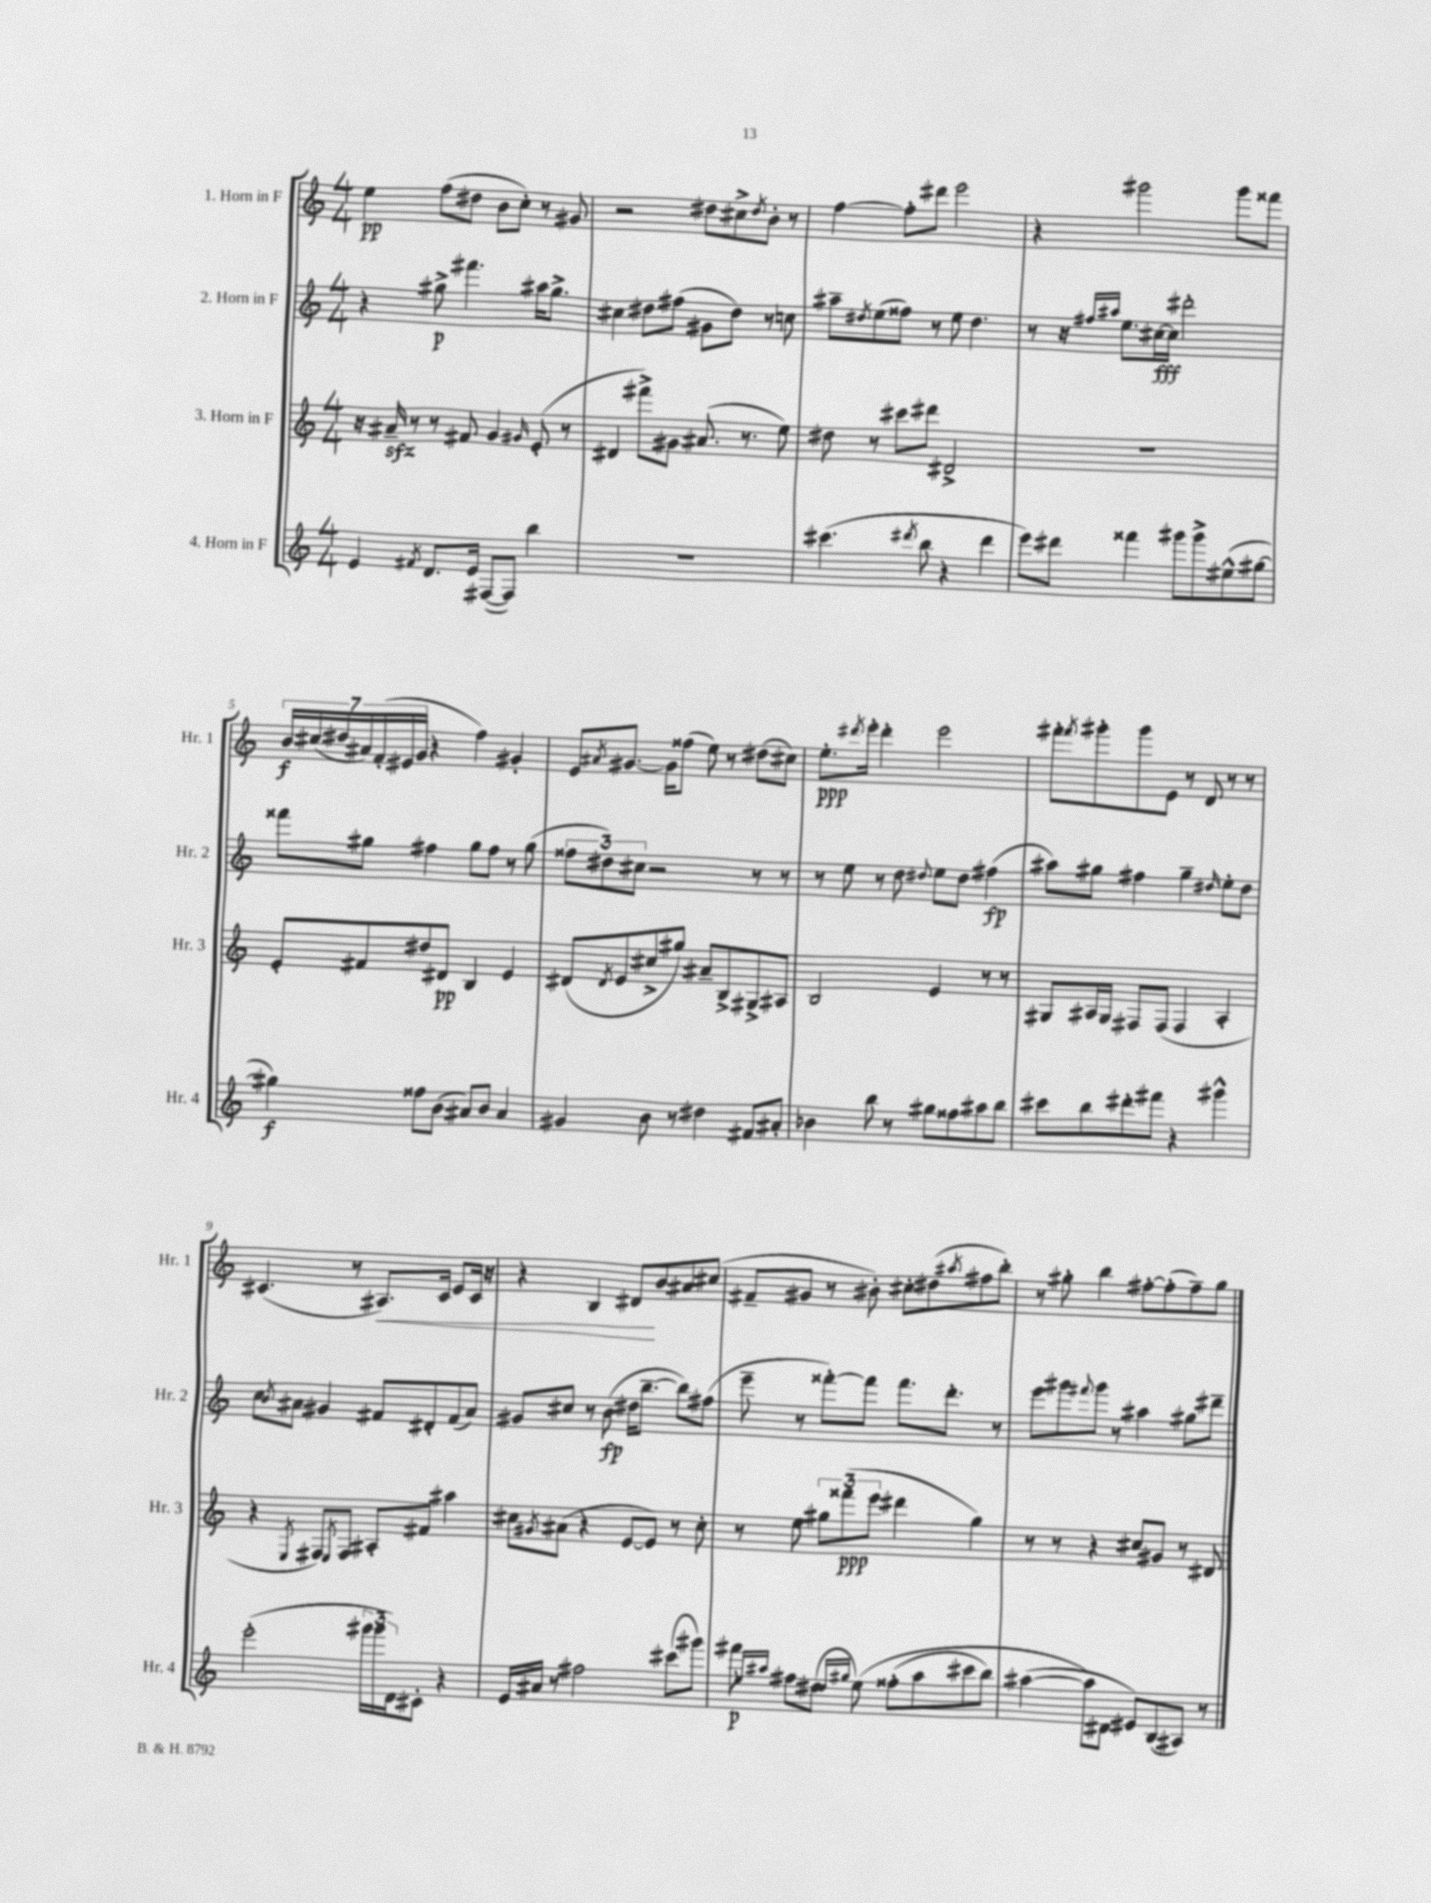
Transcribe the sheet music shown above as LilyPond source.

<<
\new StaffGroup <<
\new Staff = "s0" \with { instrumentName = "1. Horn in F" shortInstrumentName = "Hr. 1" } {
    \clef treble \key c \major \numericTimeSignature \time 4/4
    e''4\pp f''8( dis''8 b'8 c''8-.) r8 gis'8 |
    r2 dis''8 cis''8-> \acciaccatura { dis''8 } b'8-. r8 |
    f''4~ f''8-. dis'''8 e'''2 |
    r4 gis'''2 gis'''8 fisis'''8 |
    \tuplet 7/4 { b'16\f cis''16( dis''16 ais'16) f'16-.( eis'16 g'16 } r4 f''4) gis'4-. |
    e'8 \acciaccatura { ais'8 } gis'8.~ gis'16 fisis''8( e''8) r8 dis''8( cis''8) |
    e''8.-.\ppp \acciaccatura { dis'''8 } e'''16-. dis'''4-. e'''2 |
    fis'''8-. \acciaccatura { fis'''8 } gis'''8-. gis'''8 e'8 r8 d'8 r8 r8 |
    cis'4.( r8 ais8.\<) cis'16 e'8 cis'16 r16 |
    r4 b4 dis'8\! b'8 ais'8 cis''8( |
    fis'8-- gis'8 r8 bis'8-.) cis''8-. dis''8( \acciaccatura { ais''8 } fis''8 b''8-.) |
    r8 gis''8-. b''4 fis''8~-. fis''8-.( fis''8--) gis''8 \bar "|." |
}
\new Staff = "s1" \with { instrumentName = "2. Horn in F" shortInstrumentName = "Hr. 2" } {
    \clef treble \key c \major \numericTimeSignature \time 4/4
    r4 gis''8->\p fis'''4. ais''16 gis''8.-> |
    cis''4 dis''8 fis''8( gis'8 dis''8) r8 c''8 |
    ais''8-- \acciaccatura { dis''8 } e''8( fisis''8) r8 e''8 dis''4. |
    r8 r16 \grace { fis''16 ais''16 } e''8. cis''16~\fff cis''16 dis'''2-. |
    fisis'''8 gis''8 fis''4 gis''8 fis''8 r8 gis''8( |
    \tuplet 3/2 { fisis''8 dis''8) cis''8 } r2 r8 r8 |
    r8 e''8 r8 d''8 \appoggiatura { dis''8 } e''8 dis''8 fis''4\fp( |
    ais''8) gis''8 fis''4 gis''4-- \grace { dis''16 } e''8-. dis''8 |
    c''8 \acciaccatura { b'8 } ais'8 gis'4 fis'8 dis'8-. fis'8( ais'8) |
    gis'8 cis''8 r8 b'8\fp( dis''16 b''8.~-- b''8) fis''8( |
    e'''8-- r8 fisis'''8~-.) fisis'''8 fisis'''8. d'''8.-. r8 |
    e'''8 gis'''8 \appoggiatura { fis'''8 } gis'''8 r8 ais''4 gis''8 dis'''8-- \bar "|." |
}
\new Staff = "s2" \with { instrumentName = "3. Horn in F" shortInstrumentName = "Hr. 3" } {
    \clef treble \key c \major \numericTimeSignature \time 4/4
    r16 ais'16--\sfz r8 r8 fis'8 g'4 \grace { gis'16 } e'8-.( r8 |
    dis'4 fis'''8->) gis'8 ais'8.( r8. e''8) |
    dis''8 r8 cis'''8 dis'''8 dis'2-> |
    R1 |
    e'8-. fis'8 dis''8 dis'8\pp b4 e'4 |
    dis'8( \acciaccatura { dis'8 } e'8 cis''8-> gis''8) ais'8-- b8-> gis8-> ais8 |
    b2 e'4 r8 r8 |
    gis8 ais16 gis16 fis8 fis8( fis4 ais4-. |
    r4 \acciaccatura { e8 } fis8) \acciaccatura { e8 } fis8 ais8-. fis'8 ais''4 |
    cis''8 \acciaccatura { gis'8 } ais'8( r4 e'8~ e'8) r8 cis''8-. |
    r8 e''8 \tuplet 3/2 { gis''8 fisis'''8\ppp( e'''8 } dis'''4 gis''4) |
    r8 r8 r4 cis''8 gis'8 r8 dis'8 \bar "|." |
}
\new Staff = "s3" \with { instrumentName = "4. Horn in F" shortInstrumentName = "Hr. 4" } {
    \clef treble \key c \major \numericTimeSignature \time 4/4
    e'4 \acciaccatura { fis'8 } d'8. e'16 fis8~( fis8) b''4 |
    R1 |
    cis'''4.( \acciaccatura { dis'''8 } b''8 r4 dis'''4 |
    e'''8) dis'''8 fisis'''4 gis'''8 gis'''8-> eis''8-^( gis''8~ |
    gis''4\f) fisis''8 b'8( ais'8) b'8 ais'4 |
    gis'4 b'8 r8 dis''4 fis'8 ais'8-. |
    bes'4 b''8 r8 gis''8 fisis''8 ais''8 b''8 |
    cis'''8 b''8 dis'''8-. fis'''8 r4 gis'''4-^ |
    e'''2-.( \tuplet 3/2 { gis'''16 gis'''16 d'16) } cis'8-. r4 |
    e'16 ais'16 r8 fis''2 cis'''8( gis'''8) |
    fis'''8\p \grace { e''16 ais''16 } fis''8 dis''8( \grace { dis''16 gis''16 } e''8)\( fisis''8-.( ais''8 cis'''8 b''8) |
    ais''4~( ais''8\) dis'8 eis'8) b8( ais8) r8 \bar "|." |
}
>>
>>
